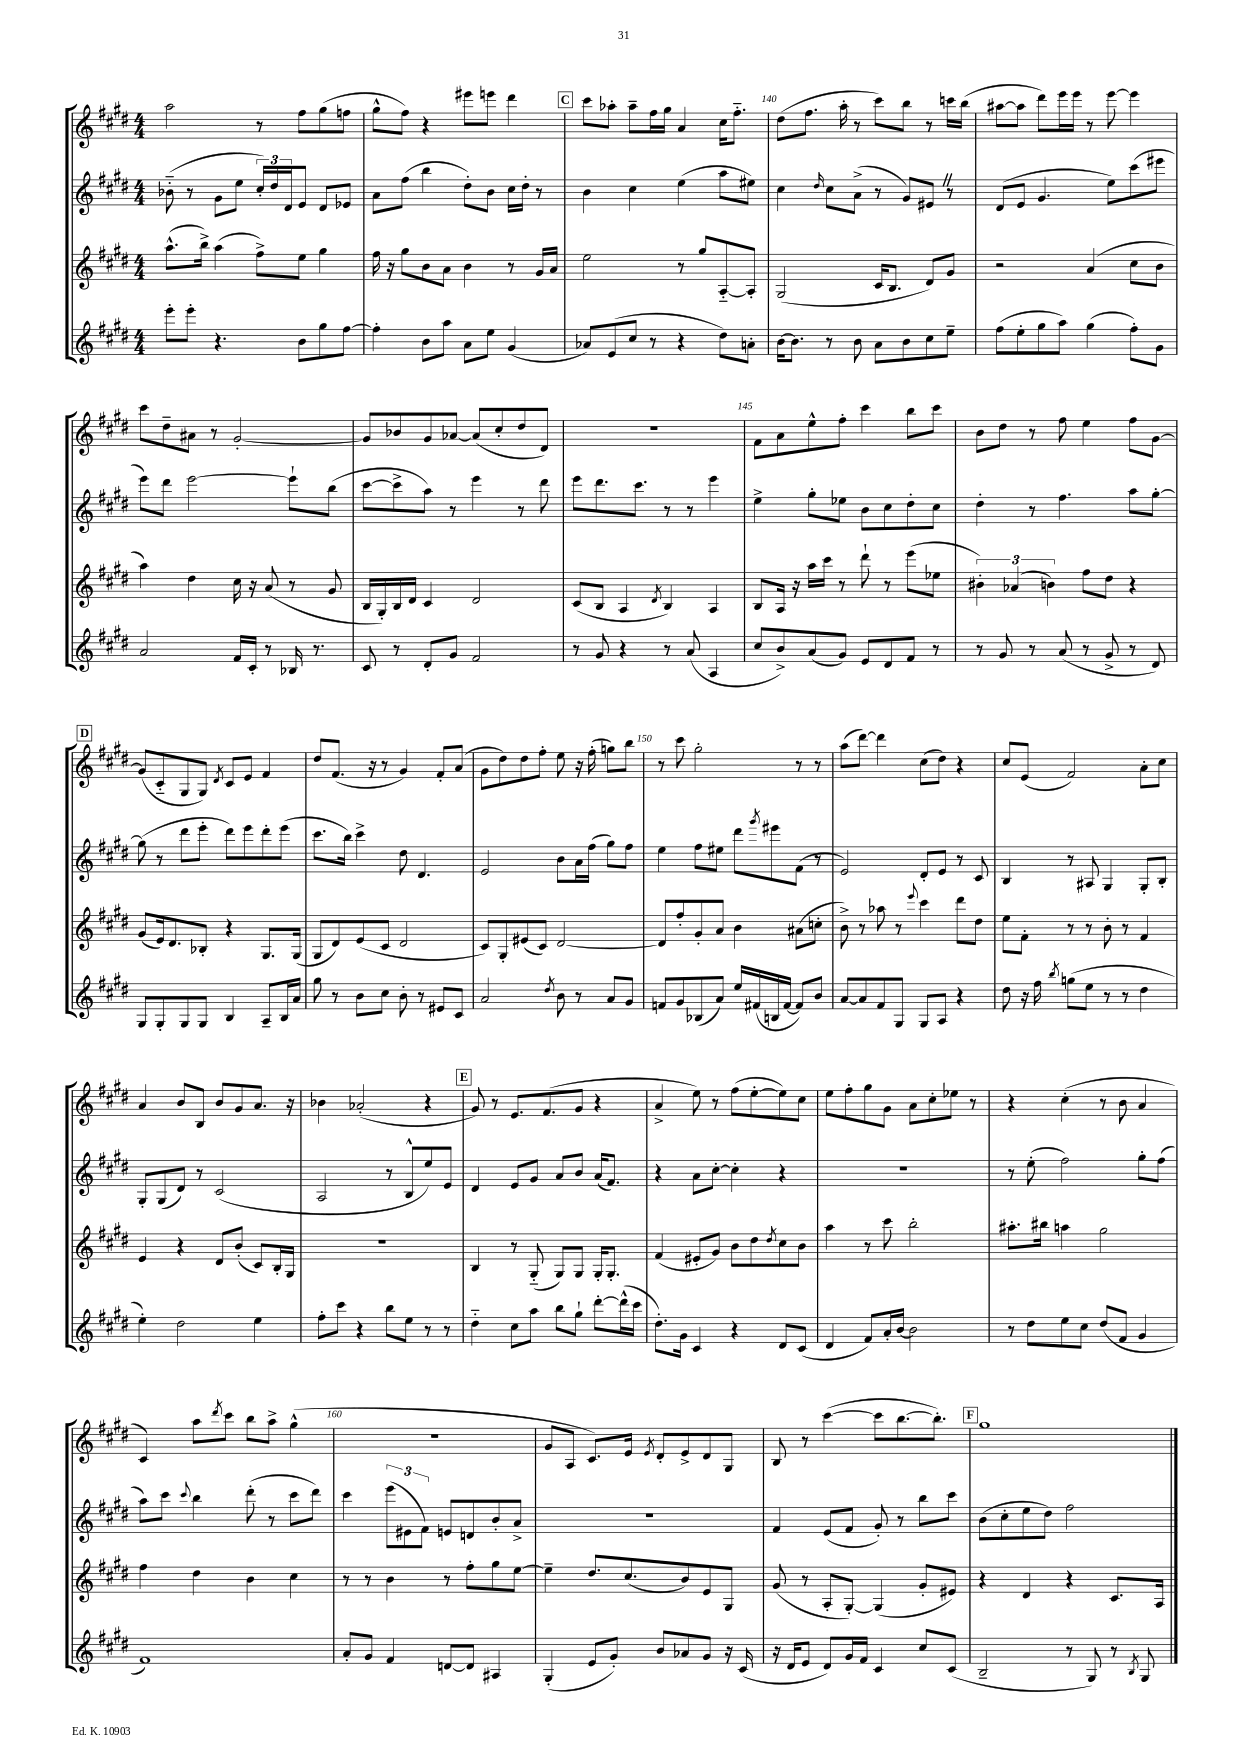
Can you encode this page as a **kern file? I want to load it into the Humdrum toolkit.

**kern	**kern	**kern	**kern
*part4	*part3	*part2	*part1
*staff4	*staff3	*staff2	*staff1
*clefG2	*clefG2	*clefG2	*clefG2
*k[f#c#g#d#]	*k[f#c#g#d#]	*k[f#c#g#d#]	*k[f#c#g#d#]
*M4/4	*M4/4	*M4/4	*M4/4
=137	=137	=137	=137
8eee'\L	(8.aa^^\L	(8b-X\	2aa\
8eee'\J	.	8r	.
.	16bb^\Jk)	.	.
4.r	(4aa\	8g#\L	.
.	.	8ee\J	.
.	8ff#^\L)	24cc#'/LL)	8r
.	.	24dd#/	.
.	.	24d#/J	.
8b\L	8ee\J	8e/J	8ff#\L
8gg#\	4gg#\	8d#/L	(8gg#\
[8ff#\J	.	8e-X/J	8ffn\J
=138	=138	=138	=138
4ff#'\]	16ff#\	8a\L	8gg#^^\L
.	16r	.	.
.	8gg#\L	(8ff#\J	8ff#\J)
8b\L	8b\	4bb\	4r
8aa\J	8a\J	.	.
8a\L	4b\	8dd#'\L)	8eee#X\L
8ee\J	.	8b\J	8eeen\J
(4g#/	8r	16cc#\LL	4ddd#\
.	.	16dd#'\JJ	.
.	16g#/LL	8r	.
.	16a/JJ	.	.
!!LO:REH:place=s1:t=C
=139	=139	=139	=139
8a-X/L)	2ee\	4b\	8ccc#\L
(8e/	.	.	8aa-X'\J
8cc#/J	.	4cc#\	8aa-~\L
8r	.	.	16ff#\L
.	.	.	16gg#\JJ
4r	8r	(4ee\	4a/
.	8gg#/L	.	.
8dd#\L)	[8A/	8aa\L	16cc#\KL
.	.	.	8.ff#\J
8an'\J	8A'/J]	8ee#X\J)	.
=140	=140	=140	=140
[16b\KL	(2G#/	4cc#\	(8dd#\L
8.b\J]	.	.	.
.	.	.	8.ff#\J
.	.	16qqdd#/	.
8r	.	8cc#\L	.
.	.	.	16aa'\
8b\	.	(8a^\J	8r
8a\L	16c#/KL	8r	8ccc#\L)
.	8.B/J	.	.
8b\	.	8g#/L)	8bb\J
8cc#\	8d#/L)	8e#XZ/J	8r
8ee~\J	8g#/J	8r	16cccn\LL
.	.	.	(16bb\JJ
=141	=141	=141	=141
(8ff#\L	2r	(8d#/L	[8aa#X\L
8ee'\	.	8e/J	8aa#\J]
8gg#\	.	4.g#/	8ddd#\L)
8aa\J)	.	.	16eee\L
.	.	.	16eee\JJ
(4gg#\	(4a/	.	8r
.	.	8ee\L)	[8eee\
8ff#'\L)	8cc#\L	(8ccc#\	4eee\]
8g#\J	8b\J	8eee#X\J	.
!!LO:LB:g=z
=142	=142	=142	=142
2a/	4aa\)	8eee\L)	8ccc#\L
.	.	8ddd#\J	8dd#~\
.	4dd#\	[2eee\	8a#X\J
.	.	.	8r
16f#/LL	16cc#\	.	[2g#'/
16c#'/JJ	16r	.	.
8r	(8a/	.	.
16B-X/	8r	8eee`\L]	.
8.r	.	.	.
.	8g#/	(8bb\J	.
=143	=143	=143	=143
8c#/	16B/LL	[8ccc#\L	8g#/L]
.	16G#'/)	.	.
8r	16B/	8ccc#^\]	8b-X/
.	16d#/JJ	.	.
8d#'/L	4c#/	8aa\J)	8g#/
8g#/J	.	8r	[8a-X/J
2f#/	2d#/	4eee\	(8a-/L]
.	.	.	8cc#'/
.	.	8r	8dd#/
.	.	8ddd#\	8d#/J)
=144	=144	=144	=144
8r	(8c#/L	8eee\L	1r
8g#/	8B/J	8.ddd#\	.
4r	4A/	.	.
.	.	8.ccc#\J	.
.	8qd#/	.	.
8r	4B/)	8r	.
(8a/	.	8r	.
4A/	4A/	4eee\	.
=145	=145	=145	=145
8cc#/L	8B/L	4ee^\	8f#\L
8b^/)	16A/Jk	.	8a\
.	16r	.	.
(8a/	16aa\LL	8gg#'\L	8ee^^\
.	16ccc#\JJ	.	.
8g#/J)	8r	8ee-X\J	8ff#'\J
8e/L	8ddd#`\	8b\L	4ccc#\
8d#/	8r	8cc#\	.
8f#/J	(8eee\L	8dd#'\	8bb\L
8r	8ee-X\J	8cc#\J	8ccc#\J
=146	=146	=146	=146
8r	6b#X'\)	4dd#'\	8b\L
8g#/	.	.	8dd#\J
.	(6a-X/	.	.
8r	.	8r	8r
.	6bn\)	.	.
(8a/	.	4.ff#\	8ff#\
8r	8ff#\L	.	4ee\
8g#^/	8dd#\J	.	.
8r	4r	8aa\L	8ff#\L
8d#/)	.	[8gg#'\J	[8g#\J
!!LO:LB:g=z
!!LO:REH:place=s1:t=D
=147	=147	=147	=147
8G#/L	(8g#/L	(8gg#\]	(8g#/L]
8G#'/	16e/k)	8r	8c#/
.	8.d#/	.	.
8G#/	.	8ddd#\L	8G#/
8G#/J	8B-X'/J	8eee'\J	8G#/J)
.	.	.	8qd#/
4B/	4r	8ddd#\L)	8c#/L
.	.	8eee\	8e/J
8A~/L	8.G#/L	8ddd#'\	4f#/
16B/L	.	(8eee\J	.
16a/JJ	(16G#/Jk	.	.
=148	=148	=148	=148
8gg#\	8G#/L	8.ccc#\L	8dd#/L
8r	8d#/)	.	(8.f#/J
.	.	16bb\Jk)	.
8b\L	(8e/	4ccc#^\	.
.	.	.	16r
8cc#\J	8c#/J	.	8r
8b'\	2d#/	8dd#\	4g#/)
8r	.	4.d#/	.
8e#X/L	.	.	8f#'/L
8c#/J	.	.	(8a/J
=149	=149	=149	=149
2a/	8c#/L)	2e/	8g#\L
.	8G#'/	.	8dd#\)
.	(8e#X/	.	8dd#\
.	8c#/J)	.	8ff#'\J
8qdd#/	.	.	.
8b\	[2d#/	8b\L	8ee\
8r	.	16a\L	16r
.	.	(16ff#\JJ	(16ff#'\
8a/L	.	8gg#\L)	8ggn\L)
8g#/J	.	8ff#\J	8bb\J
=150	=150	=150	=150
8fn/L	8d#/L]	4ee\	8r
8g#/	8ff#'/	.	8ccc#\
(8B-X/	8g#'/	8ff#\L	2gg#'\
8a/J)	8a/J	8ee#X\J	.
16ee/LL	4b\	8ddd#\L	.
(16f#X/	.	.	.
.	.	8qggg#/	.
16Bn/	.	8eee#X\	.
[16f#/JJ	.	.	.
8f#/L])	(8a#X\L	(8f#\J	8r
8b/J	8ccn'\J	8r	8r
=151	=151	=151	=151
[8a/L	8b^\)	2e/)	(8aa\L
8a/]	8r	.	[8ddd#\J)
8f#/	8aa-X\	.	4ddd#\]
8G#/J	8r	.	.
.	8qqeee/	.	.
8G#/L	4ccc#\	8d#'/L	(8cc#\L
8A/J	.	8e/J	8dd#\J)
4r	8ddd#\L	8r	4r
.	8dd#\J	8c#/	.
=152	=152	=152	=152
8dd#\	8ee\L	4B/	8cc#/L
16r	8f#'\J	.	(8e/J
16ff#\	.	.	.
8qbb/	.	.	.
(8ggn\L	8r	8r	2f#/)
8ee\J	8r	8A#X/	.
8r	8b'\	4G#/	.
8r	8r	.	.
4dd#\	4f#/	8G#'/L	8a'\L
.	.	8B'/J	8cc#\J
!!LO:LB:g=z
=153	=153	=153	=153
4ee'\)	4e/	8G#'/L	4a/
.	.	(8G#/	.
2dd#\	4r	8d#/J)	8b/L
.	.	8r	8B/J
.	8d#/L	(2c#/	8b/L
.	(8b'/J	.	8g#/
4ee\	8c#/L)	.	8.a/J
.	16B'/L	.	.
.	16G#/JJ	.	16r
=154	=154	=154	=154
8ff#'\L	1r	2A/	4b-X\
8ccc#\J	.	.	.
4r	.	.	(2a-X'/
8bb\L	.	8r	.
8ee\J	.	8B^^/L	.
8r	.	8ee/)	4r
8r	.	8e/J	.
!!LO:REH:place=s1:t=E
=155	=155	=155	=155
4dd#\	4B/	4d#/	8g#/)
.	.	.	8r
8cc#\L	8r	8e/L	8.e/L
8aa\J	(8G#/	8g#/J	.
.	.	.	(8.f#/
8bb\L	8G#/L)	8a/L	.
8gg#`\J	8G#/J	8b/J	8g#/J
[8ddd#'\L	16G#'/KL	(16a/KL	4r
.	8.G#'/J	8.f#/J)	.
(16ddd#^^\L]	.	.	.
16ccc#\JJ	.	.	.
=156	=156	=156	=156
8.dd#'\L)	(4f#/	4r	4a^/
16g#\Jk	.	.	.
4c#/	8e#X'/L	8a\L	8ee\)
.	8g#/J)	[8cc#'\J	8r
4r	8b\L	4cc#'\]	(8ff#\L
.	8dd#\	.	[8ee'\
.	8qdd#/	.	.
8d#/L	8cc#\	4r	8ee\])
(8c#/J	8b\J	.	8cc#\J
=157	=157	=157	=157
4d#/	4aa\	1r	8ee\L
.	.	.	8ff#'\
8f#/L)	8r	.	8gg#\
16a'/L	8ccc#\	.	8g#\J
[16b/JJ	.	.	.
2b\]	2bb'\	.	8a\L
.	.	.	8cc#'\
.	.	.	8ee-X\J
.	.	.	8r
=158	=158	=158	=158
8r	8.aa#X'\L	8r	4r
8dd#\L	.	(8ee'\	.
.	16bb#X\Jk	.	.
8ee\	4aan\	2ff#\)	(4cc#'\
8cc#\J	.	.	.
(8dd#/L	2gg#\	.	8r
8f#/J	.	.	8b\
4g#/	.	8gg#'\L	4a/
.	.	(8ff#\J	.
!!LO:LB:g=z
=159	=159	=159	=159
1f#)	4ff#\	8aa\L)	4c#/)
.	.	8ccc#\J	.
.	.	8qqccc#/	.
.	4dd#\	4bb\	8aa\L
.	.	.	8qddd#/
.	.	.	8ccc#\J
.	4b\	(8ddd#'\	8bb\L
.	.	8r	8aa^\J
.	4cc#\	8ccc#\L	(4gg#^^\
.	.	8ddd#\J)	.
=160	=160	=160	=160
8a'/L	8r	4ccc#\	1r
8g#/J	8r	.	.
4f#/	4b\	(12eee\L	.
.	.	12e#X\	.
.	.	12f#\J)	.
[8dn/L	8r	8en/L	.
8d/J]	8ff#'\L	8dn/	.
4A#X/	8gg#\	8b'/	.
.	[8ee\J	8a^/J	.
=161	=161	=161	=161
(4G#'/	4ee~\]	1r	8g#/L
.	.	.	8A/J
8e/L	8.dd#/L	.	8.c#/L)
8g#'/J)	.	.	.
.	(8.cc#/	.	16e/Jk
.	.	.	8qe/
8b/L	.	.	8d#'/L
8a-X/	8b/)	.	8e^/
8g#/J	8e/	.	8d#/
16r	8G#/J	.	8G#/J
(16c#/	.	.	.
=162	=162	=162	=162
16r	(8g#/	4f#/	8B/
16d#/KL	.	.	.
8e/J	8r	.	8r
8d#/L)	8A'/L	(8e/L	([4ccc#\
16g#/L	[8G#'/J)	8f#/J	.
16f#/JJ	.	.	.
4c#/	(4G#/]	8g#'/)	8ccc#\L]
.	.	8r	[8.bb\
8cc#/L	8g#'/L	8bb\L	.
.	.	.	8.bb'\J])
(8c#/J	8e#X/J)	8ccc#\J	.
!!LO:REH:place=s1:t=F
=163	=163	=163	=163
2B~/	4r	(8b\L	1gg#
.	.	8cc#'\	.
.	4d#/	8ee\	.
.	.	8dd#\J)	.
8r	4r	2ff#\	.
8G#/)	.	.	.
8r	8.c#/L	.	.
8qB/	.	.	.
8G#/	.	.	.
.	16A/Jk	.	.
==	==	==	==
*-	*-	*-	*-
